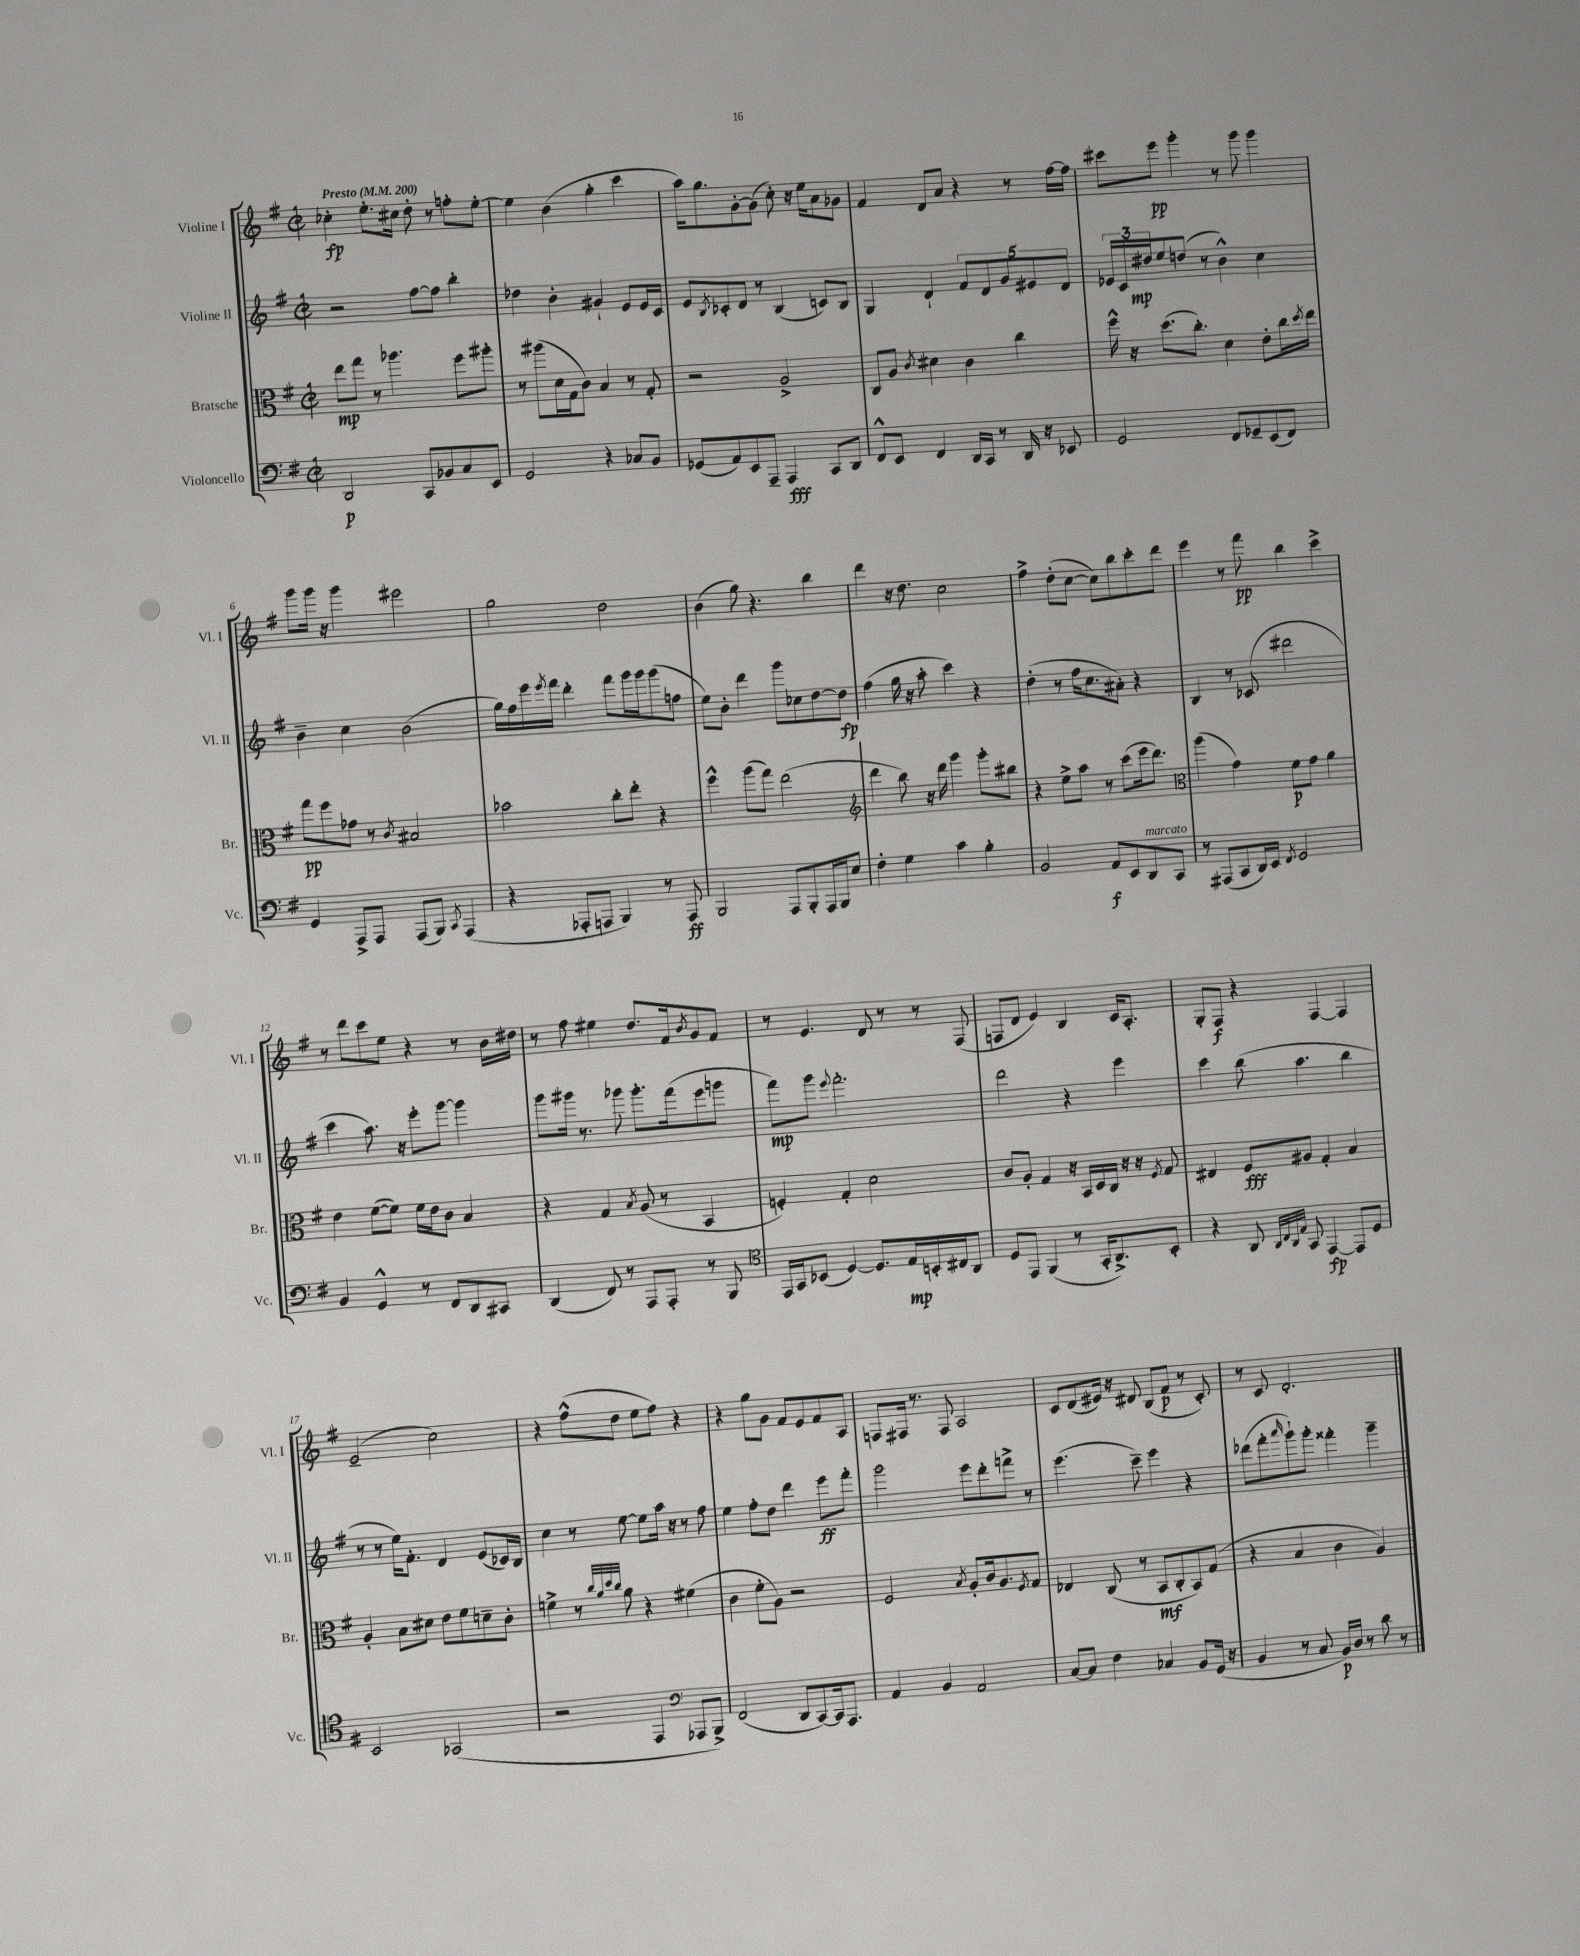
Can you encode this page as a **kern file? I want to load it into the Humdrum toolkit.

**kern	**dynam	**kern	**dynam	**kern	**dynam	**kern	**dynam
*part4	*part4	*part3	*part3	*part2	*part2	*part1	*part1
*staff4	*staff4	*staff3	*staff3	*staff2	*staff2	*staff1	*staff1
*I"Violoncello	*	*I"Bratsche	*	*I"Violine II	*	*I"Violine I	*
*I'Vc.	*	*I'Br.	*	*I'Vl. II	*	*I'Vl. I	*
*clefF4	*	*clefC3	*	*clefG2	*	*clefG2	*
*k[f#]	*	*k[f#]	*	*k[f#]	*	*k[f#]	*
*M2/2	*	*M2/2	*	*M2/2	*	*M2/2	*
*met(c|)	*	*met(c|)	*	*met(c|)	*	*met(c|)	*
*MM200	*	*MM200	*	*MM200	*	*MM200	*
=1	=1	=1	=1	=1	=1	=1	=1
!	!	!	!	!	!	!LO:TX:a:B:t=Presto	!
2DD/	p	8ee\L	mp	2r	.	4cc-X'\	fp
.	.	8gg\J	.	.	.	.	.
.	.	8r	.	.	.	8.ee'\L	.
.	.	4.aa-X\	.	.	.	.	.
.	.	.	.	.	.	16cc#X\Jk	.
8CC/L	.	.	.	[8ff#\L	.	8dd'\	.
8BB-X/	.	.	.	8ff#\J]	.	8r	.
8C/	.	8ff#\L	.	4bb'\	.	8ffn'\L	.
8EE/J	.	8aa#X'\J	.	.	.	[8ee'\J	.
=2	=2	=2	=2	=2	=2	=2	=2
2GG/	.	8r	.	4dd-X\	.	4ee\]	.
.	.	(8aa#X\L	.	.	.	.	.
.	.	16d\L	.	4b'\	.	(4b\	.
.	.	16G\J	.	.	.	.	.
.	.	8c\J)	.	.	.	.	.
4r	.	4B/	.	4g#X`/	.	4gg'\	.
8C-X/L	.	8r	.	8e/L	.	4ccc\	.
8BB/J	.	8G'/	.	16e/L	.	.	.
.	.	.	.	16c/JJ	.	.	.
=3	=3	=3	=3	=3	=3	=3	=3
(8GG-X/L	.	2r	.	8e/L	.	16aa\KL)	.
.	.	.	.	.	.	8.gg\	.
.	.	.	.	8qB/	.	.	.
8AA/)	.	.	.	8c-X'/	.	.	.
8EE/	.	.	.	8d/J	.	[8g'\	.
8AAA~/J	.	.	.	8r	.	(8g\J]	.
4AAA/	fff	2A^/	.	(4B/	.	8cc'\)	.
.	.	.	.	.	.	16r	.
.	.	.	.	.	.	16ee\KL	.
8CC/L	.	.	.	8cn/L)	.	8a\	.
8DD/J	.	.	.	8B/J	.	8g-X\J	.
=4	=4	=4	=4	=4	=4	=4	=4
8FF#^^/L	.	8C/L	.	4G/	.	4f#/	.
8EE/J	.	8A/J	.	.	.	.	.
.	.	8qc/	.	.	.	.	.
4FF#/	.	4d#X\	.	4d`/	.	8d/L	.
.	.	.	.	.	.	8a/J	.
16DD/LL	.	4c\	.	10f#/L	.	4r	.
16CC/JJ	.	.	.	.	.	.	.
.	.	.	.	10d/	.	.	.
8r	.	.	.	.	.	.	.
.	.	.	.	10g/	.	.	.
16DD/	.	4cc\	.	.	.	8r	.
.	.	.	.	10e#X/	.	.	.
16r	.	.	.	.	.	.	.
8EE-X/	.	.	.	.	.	[16ff#\LL	.
.	.	.	.	10d/J	.	.	.
.	.	.	.	.	.	16ff#\JJ]	.
=5	=5	=5	=5	=5	=5	=5	=5
2GG/	.	16ff#^^\	.	24e-X/LL	.	8ccc#X\L	.
.	.	.	.	24c/	.	.	.
.	.	16r	.	.	.	.	.
.	.	.	.	24dd#X/J	mp	.	.
.	.	(8.dd\L	.	8ee/	.	8eee\J	pp
.	.	.	.	(8ddn/J	.	4ggg'\	.
.	.	8.cc'\J)	.	.	.	.	.
.	.	.	.	8r	.	.	.
8FF#/L	.	4d\	.	4b^^\)	.	8r	.
8GG-X~/	.	.	.	.	.	8ggg\	.
(8EE/	.	8e'\L	.	4cc\	.	4ggg\	.
8FF#/J)	.	16cc\L	.	.	.	.	.
.	.	8qdd/	.	.	.	.	.
.	.	16ee\JJ	.	.	.	.	.
!!LO:LB:g=z
=6	=6	=6	=6	=6	=6	=6	=6
4GG/	.	8gg\L	pp	4b~\	.	8ggg\L	.
.	.	8ff#\	.	.	.	16ggg\Jk	.
.	.	.	.	.	.	16r	.
8AAA^/L	.	8g-X\J	.	4cc\	.	4ggg\	.
8AAA/J	.	8r	.	.	.	.	.
.	.	8qc/	.	.	.	.	.
(8AAA/L	.	2B#X/	.	(2b\	.	2eee#X\	.
8BBB/J)	.	.	.	.	.	.	.
8qCC/	.	.	.	.	.	.	.
(4AAA/	.	.	.	.	.	.	.
=7	=7	=7	=7	=7	=7	=7	=7
4r	.	2b-X\	.	16gg\LL)	.	2gg\	.
.	.	.	.	16ff#\	.	.	.
.	.	.	.	16eee\	.	.	.
.	.	.	.	8qeee/	.	.	.
.	.	.	.	16fff#\JJ	.	.	.
8AAA-X'/L	.	.	.	4ddd'\	.	.	.
8AAAn/J	.	.	.	.	.	.	.
4BBB/)	.	8cc'\L	.	8fff#\L	.	2dd\	.
.	.	8ee'\J	.	16ggg\L	.	.	.
.	.	.	.	16ggg\J	.	.	.
8r	.	4r	.	(8ggg\	.	.	.
8AAA/	ff	.	.	8ffn\J	.	.	.
=8	=8	=8	=8	=8	=8	=8	=8
2BBB/	.	4ff#^^\	.	8ee\L)	.	(4b\	.
.	.	.	.	8b'\J	.	.	.
.	.	(8aa\L	.	4ddd\	.	8gg\)	.
.	.	8gg\J)	.	.	.	4.r	.
8AAA/L	.	(2ee\	.	8ggg\L	.	.	.
8BBB'/	.	.	.	8cc-X\	.	.	.
16AAA/L	.	.	.	[8dd\	.	4bb\	.
16BBB/J	.	.	.	.	.	.	.
8E/J	.	.	.	8dd\J]	fp	.	.
=9	=9	=9	=9	=9	=9	=9	=9
*	*	*clefG2	*	*	*	*	*
4F#'\	.	4ddd\	.	(4ff#\	.	4ddd\	.
4G\	.	8bb\)	.	16gg\	.	16r	.
.	.	.	.	16r	.	8.dd\	.
.	.	16r	.	8aa'\	.	.	.
.	.	16ddd\	.	.	.	.	.
4c\	.	4ggg\	.	4ccc\)	.	2cc\	.
4B'\	.	8ggg'\L	.	4r	.	.	.
.	.	8bb#X\J	.	.	.	.	.
=10	=10	=10	=10	=10	=10	=10	=10
2BB/	.	4r	.	(4dd'\	.	4ff#^\	.
.	.	8ee^\L	.	8r	.	(8dd'\L	.
.	.	8aa\J	.	16ff#\KL	.	[8cc\J	.
.	.	.	.	8.cc\	.	.	.
8AA/L	f	8r	.	.	.	8cc\L])	.
8EE/	.	(8ccc\L	.	8a#X'\J)	.	8bb\	.
!LO:TX:a:i:t=marcato	!	!	!	!	!	!	!
8DD/	.	16eee\k	.	4r	.	8ccc'\	.
.	.	8.ddd\J)	.	.	.	.	.
8CC/J	.	.	.	.	.	8ddd\J	.
=11	=11	=11	=11	=11	=11	=11	=11
*	*	*clefC3	*	*	*	*	*
8r	.	(4aa\	.	4B/	.	4eee\	.
(8AAA#X/L	.	.	.	.	.	.	.
8CC/	.	4g\)	.	8r	.	8r	.
16DD/L)	.	.	.	(8c-X/	.	8fff#\	pp
16EE/JJ	.	.	.	.	.	.	.
8qFF#/	.	.	.	.	.	.	.
2GG/	.	8f#\L	p	2ddd#X\	.	4bb\	.
.	.	8g\J	.	.	.	.	.
.	.	4a\	.	.	.	4ccc^\	.
!!LO:LB:g=z
=12	=12	=12	=12	=12	=12	=12	=12
4BB/	.	4e\	.	4ccc\	.	8r	.
.	.	.	.	.	.	8ddd\L	.
4GG^^/	.	([8f#\L	.	8.aa\)	.	8ccc\	.
.	.	8f#\J])	.	.	.	8ee\J	.
.	.	.	.	16r	.	.	.
8r	.	16f#\LL	.	8eee'\L	.	4r	.
.	.	16e\J	.	.	.	.	.
8FF#/L	.	8c\J	.	[8ggg\J	.	.	.
8DD/	.	4B/	.	4ggg\]	.	8r	.
8CC#X/J	.	.	.	.	.	16b\LL	.
.	.	.	.	.	.	16dd#X\JJ	.
=13	=13	=13	=13	=13	=13	=13	=13
(4DD/	.	4r	.	8ggg\L	.	8r	.
.	.	.	.	16ggg#X\Jk	.	8ff#\	.
.	.	.	.	8.r	.	.	.
8FF#/)	.	4G/	.	.	.	4ee#X\	.
8r	.	.	.	8ggg-X\	.	.	.
.	.	8qB/	.	.	.	.	.
8AAA/L	.	(8A/	.	8.ggg-'\L	.	8.dd/L	.
8AAA'/J	.	8r	.	.	.	.	.
.	.	.	.	(16fff#\k	.	16f#/k	.
.	.	.	.	.	.	8qb/	.
8r	.	4BB/	.	8eee\	.	8g/	.
8BBB/	.	.	.	8gggn\J	.	8f#/J	.
=14	=14	=14	=14	=14	=14	=14	=14
*clefC4	*	*	*	*	*	*	*
16EE/LL	.	4Fn'/)	.	8fff#\L)	mp	8r	.
16GG/J	.	.	.	.	.	.	.
(8BB-X/J	.	.	.	8ggg\J	.	4.e/	.
.	.	.	.	8qqeee/	.	.	.
[4D/)	.	4G'/	.	2.fff#'\	.	.	.
8.D/L]	.	2d\	.	.	.	8d/	.
.	.	.	.	.	.	8r	.
16E/L	mp	.	.	.	.	.	.
16BBn'/	.	.	.	.	.	8r	.
16C#X/J	.	.	.	.	.	.	.
8AA/J	.	.	.	.	.	(8F#/	.
=15	=15	=15	=15	=15	=15	=15	=15
8D/L	.	8c/L	.	2ddd\	.	8Fn/L	.
8EE/J	.	8A'/J	.	.	.	8d/J	.
(4FF#/	.	4G/	.	.	.	4e/)	.
8r	.	16r	.	4r	.	4B/	.
.	.	16BB/LL	.	.	.	.	.
16GG'/KL	.	16D/	.	.	.	.	.
8.AA^/)	.	16C/JJ	.	.	.	.	.
.	.	16r	.	4eee\	.	16c/KL	.
.	.	16r	.	.	.	8.A'/J	.
.	.	8qF#/	.	.	.	.	.
8BB'/J	.	8G/	.	.	.	.	.
=16	=16	=16	=16	=16	=16	=16	=16
4r	.	4E#X/	.	4ccc\	.	8G'/L	.
.	.	.	.	.	.	8F#/J	f
8AA/	.	8F#/L	fff	(8bb\	.	4r	.
32qqAA/LLL	.	.	.	.	.	.	.
32qqC/	.	.	.	.	.	.	.
32qqAA/	.	.	.	.	.	.	.
32qqE/JJJ	.	.	.	.	.	.	.
8GG/	.	8A#X/J	.	4.aa\	.	.	.
[4EE/	fp	4G'/	.	.	.	[4F#/	.
8EE/L]	.	4B/	.	4bb\	.	4F#/]	.
8D/J	.	.	.	.	.	.	.
!!LO:LB:g=z
=17	=17	=17	=17	=17	=17	=17	=17
2BB/	.	4A'/	.	8r	.	(2e~/	.
.	.	.	.	8r	.	.	.
.	.	8B\L	.	16ee\KL)	.	.	.
.	.	.	.	8.f#'\J	.	.	.
.	.	8d#X\J	.	.	.	.	.
(2GG-X/	.	8e\L	.	4d/	.	2cc\)	.
.	.	8f#\	.	.	.	.	.
.	.	8dn~\	.	(8e/L	.	.	.
.	.	8c'\J	.	16c-X/L)	.	.	.
.	.	.	.	16B/JJ	.	.	.
=18	=18	=18	=18	=18	=18	=18	=18
2r	.	4fn^\	.	4cc\	.	4r	.
.	.	8r	.	8r	.	(8ff#^^\L	.
.	.	32qqcc/LLL	.	.	.	.	.
.	.	32qqa/	.	.	.	.	.
.	.	32qqdd/	.	.	.	.	.
.	.	32qqcc/JJJ	.	.	.	.	.
.	.	8a\	.	[8ee\	.	8dd\J	.
4EE/	.	4r	.	8ee\L]	.	8ee\L	.
.	.	.	.	16aa\Jk	.	8ff#\J)	.
.	.	.	.	16r	.	.	.
*clefF4	*	*	*	*	*	*	*
8AAA-X/L	.	(4f#X\	.	8r	.	4r	.
8BBB^/J)	.	.	.	8ff#\	.	.	.
=19	=19	=19	=19	=19	=19	=19	=19
(2FF#/	.	4c\	.	4ee\	.	4r	.
.	.	8f#'\L	.	8ff#'\L	.	8gg\L	.
.	.	8A\J)	.	8dd\J	.	8g\J	.
8DD/L	.	2r	.	4ddd\	.	8f#/L	.
[8CC/)	.	.	.	.	.	8e/	.
16CC/k]	.	.	.	8eee\L	ff	8f#/	.
8.AAA/J	.	.	.	.	.	.	.
.	.	.	.	8fff#'\J	.	8A/J	.
=20	=20	=20	=20	=20	=20	=20	=20
4AA/	.	2F#/	.	2ggg\	.	8Fn/L	.
.	.	.	.	.	.	16F#X/Jk	.
.	.	.	.	.	.	8.r	.
4BB/	.	.	.	.	.	.	.
.	.	.	.	.	.	8F#/	.
.	.	8qB/	.	.	.	.	.
2AA/	.	8A'/L	.	8eee\L	.	2A/	.
.	.	16c/k	.	8ddd'\	.	.	.
.	.	8.A/	.	.	.	.	.
.	.	.	.	8fffn^\J	.	.	.
.	.	8qF#/	.	.	.	.	.
.	.	8G/J	.	8r	.	.	.
=21	=21	=21	=21	=21	=21	=21	=21
[8C/L	.	4E-X/	.	(4.eee\	.	8c/L	.
8C/J]	.	.	.	.	.	(8d/	.
4F#\	.	(8C/	.	.	.	16e#X/Jk)	.
.	.	.	.	.	.	16r	.
.	.	8r	.	8ccc~\)	.	8d#X/	.
4C-X/	.	8BB/L	mf	4eee\	.	(8B/L	.
.	.	8C'/	.	.	.	8f#/J	p
8BB/L	.	8BB/)	.	4r	.	8r	.
(16GG/Jk	.	(8G/J	.	.	.	8c'/)	.
16r	.	.	.	.	.	.	.
=22	=22	=22	=22	=22	=22	=22	=22
4BB/	.	4r	.	(8ddd-X\L	.	8r	.
.	.	.	.	8fff#'\	.	8c/	.
.	.	.	.	16qqaaa/	.	.	.
8r	.	4B/	.	8ggg`\)	.	2.d'/	.
8C/	.	.	.	8ggg'\J	.	.	.
16BB/LL)	p	4c\	.	4fff##X'\	.	.	.
16D/JJ	.	.	.	.	.	.	.
8r	.	.	.	.	.	.	.
8d\	.	4A/)	.	4ggg~\	.	.	.
8r	.	.	.	.	.	.	.
==	==	==	==	==	==	==	==
*-	*-	*-	*-	*-	*-	*-	*-
